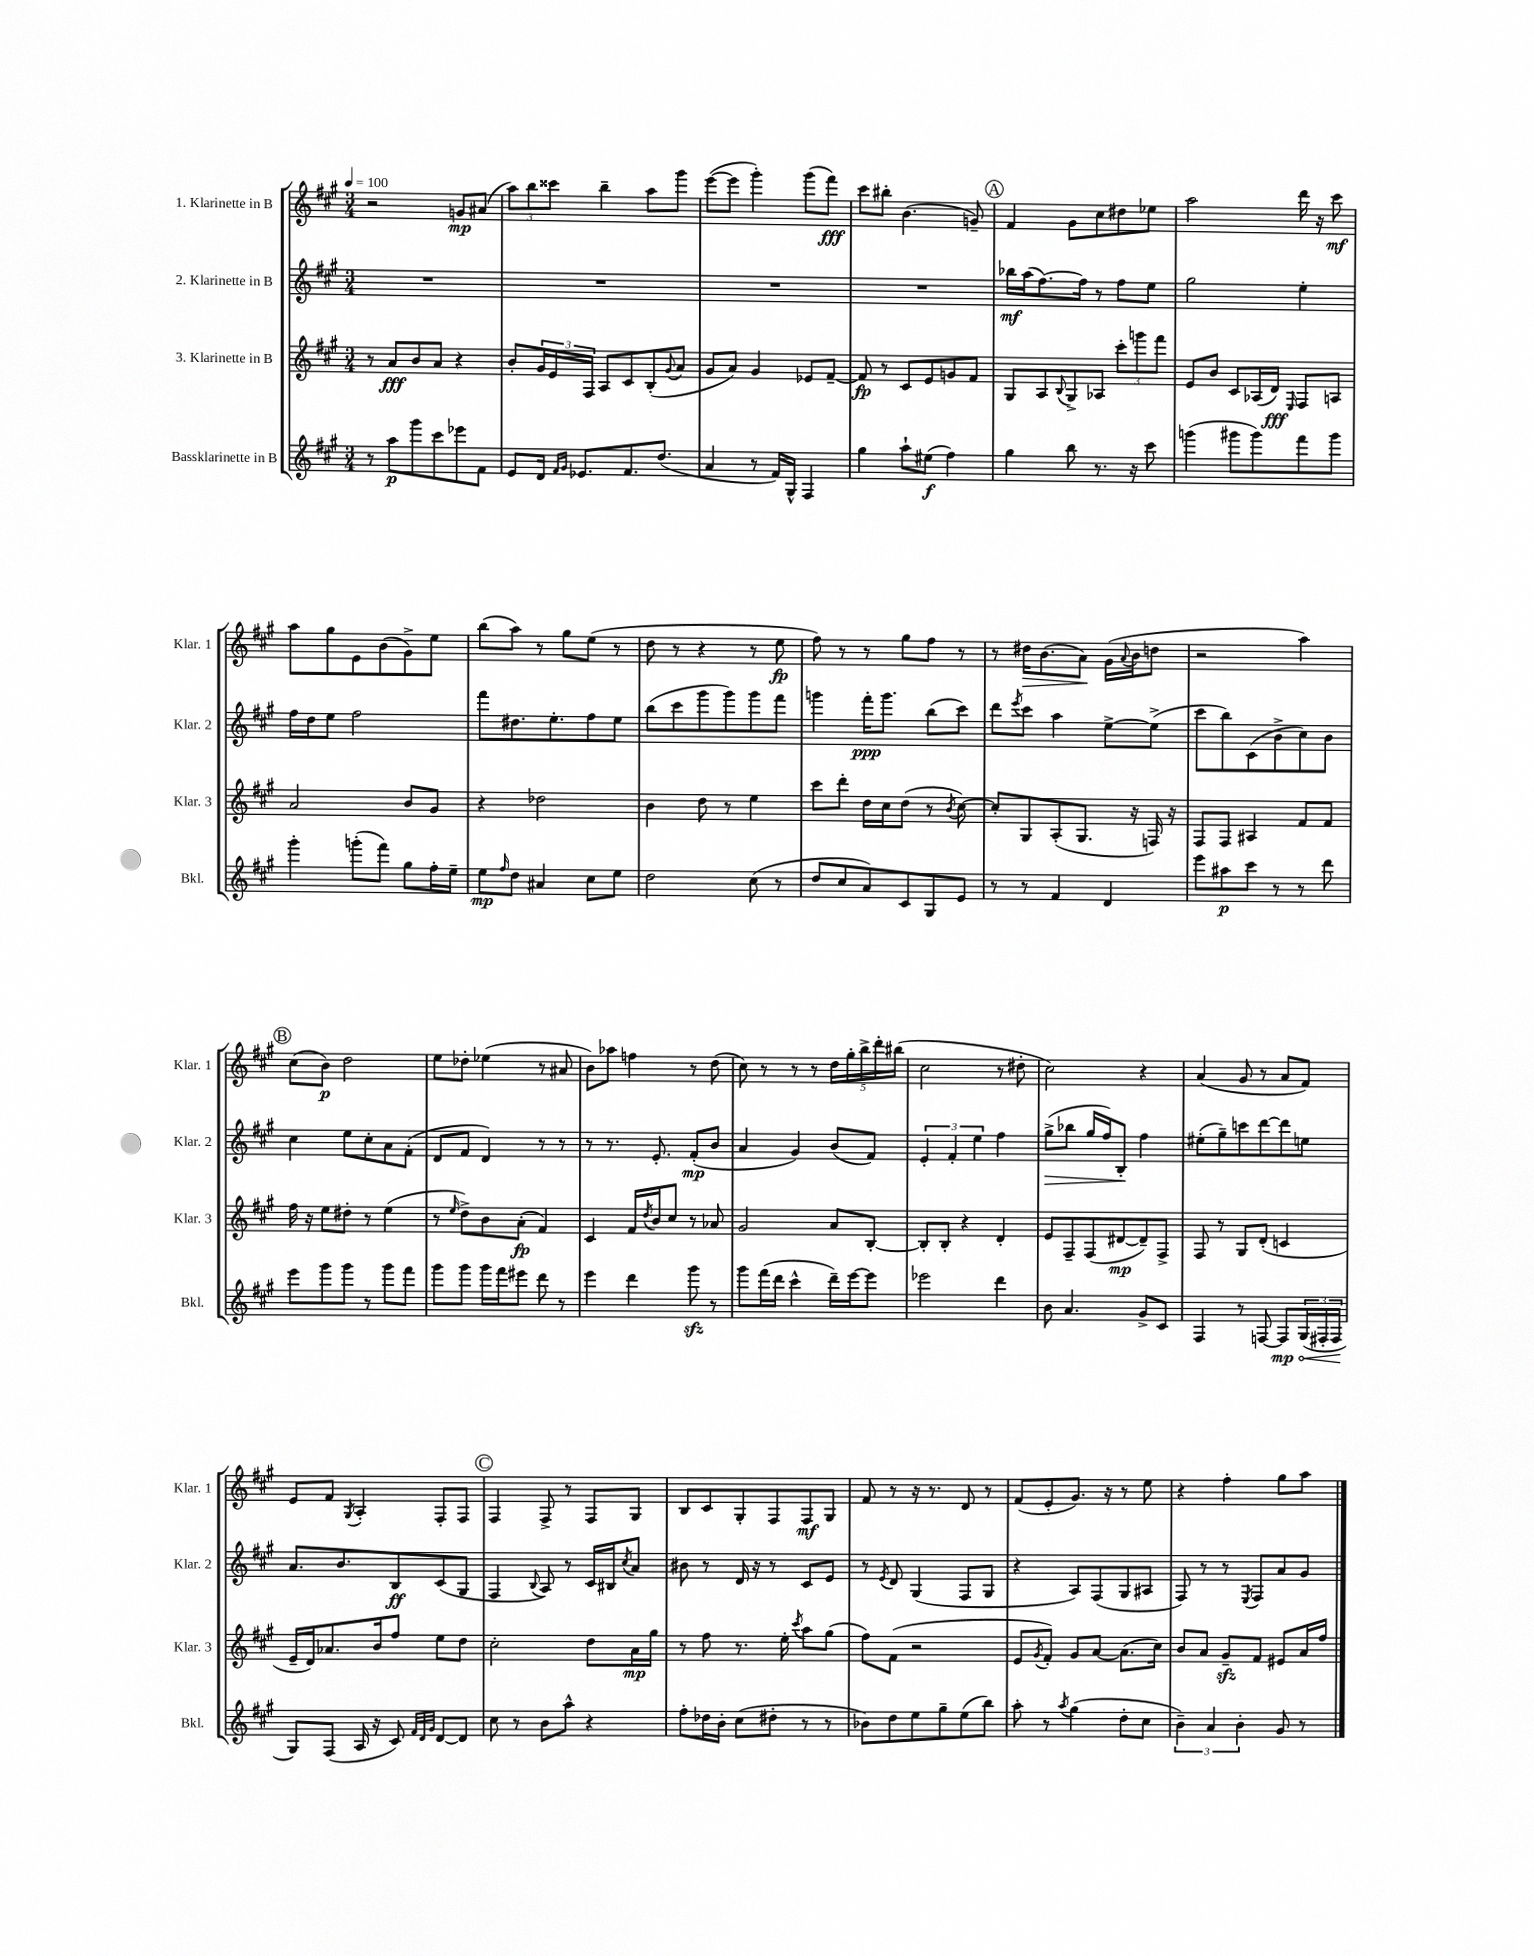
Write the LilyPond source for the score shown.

<<
\new StaffGroup <<
\new Staff = "s0" \with { instrumentName = "1. Klarinette in B" shortInstrumentName = "Klar. 1" } {
    \clef treble \key a \major \numericTimeSignature \time 3/4 \tempo 4 = 100
    r2 g'8\mp ais'8( |
    \tuplet 3/2 { a''8) b''8 cisis'''8 } b''4-- a''8 gis'''8 |
    e'''8~( e'''8 gis'''4-.) gis'''8( fis'''8\fff) |
    cis'''8 bis''8-. b'4.( g'8--) |
    \mark \markup { \circle "A" } fis'4 gis'8 cis''8 dis''8 ees''8 |
    a''2 d'''16 r16 cis'''8\mf |
    a''8 gis''8 e'8 b'8( gis'8->) e''8 |
    b''8( a''8) r8 gis''8 e''8( r8 |
    d''8 r8 r4 r8 e''8\fp |
    fis''8) r8 r8 gis''8 fis''8 r8 |
    r8 dis''16\> b'8.( a'8\!) gis'16( \appoggiatura { a'8 } b'16 d''8 |
    r2 a''4) |
    \mark \markup { \circle "B" } cis''8( b'8\p) d''2 |
    e''8 des''8-. ees''4( r8 ais'8 |
    b'8) aes''8 f''4 r8 d''8( |
    cis''8) r8 r8 r8 \tuplet 5/4 { d''16 gis''16-. b''16-> d'''16-. bis''16( } |
    cis''2 r8 dis''8-. |
    cis''2) r4 |
    a'4( gis'8 r8 a'8 fis'8) |
    e'8 fis'8 \acciaccatura { gis8 } a4-. fis8-. fis8 |
    \mark \markup { \circle "C" } fis4 fis8-> r8 fis8 gis8 |
    b8 cis'8 gis8-. fis8 fis8\mf gis8 |
    fis'8 r8 r16 r8. d'8 r8 |
    fis'8( e'8-. gis'8.) r16 r8 e''8 |
    r4 fis''4-. gis''8 a''8 \bar "|." |
}
\new Staff = "s1" \with { instrumentName = "2. Klarinette in B" shortInstrumentName = "Klar. 2" } {
    \clef treble \key a \major \numericTimeSignature \time 3/4
    R2. |
    R2. |
    R2. |
    R2. |
    \mark \markup { \circle "A" } bes''16\mf a''16( fis''8.~) fis''16 r8 fis''8 e''8 |
    gis''2 e''4-. |
    fis''16 d''16 e''8 fis''2 |
    fis'''8 dis''8. e''8.-. fis''8 e''8 |
    b''8( cis'''8 gis'''8 gis'''8) gis'''8 fis'''8 |
    g'''4 fis'''16-.\ppp g'''8. b''8( cis'''8) |
    d'''8 \acciaccatura { e'''8 } cis'''8 a''4 e''8~-> e''8->( |
    cis'''8 b''8) cis'8( b'8-> cis''8) b'8 |
    \mark \markup { \circle "B" } cis''4 e''8 cis''8-. a'8 fis'8-.( |
    d'8 fis'8 d'4) r8 r8 |
    r8 r8. e'8.-. fis'8-.\mp( b'8 |
    a'4 gis'4) b'8( fis'8) |
    \tuplet 3/2 { e'4-. fis'4-. e''4 } fis''4 |
    gis''8->\>( bes''8 gis''16 fis''16) b8-.\! fis''4 |
    eis''8-.( gis''8--) c'''8 d'''8~ d'''8 e''8 |
    a'8. b'8. b8\ff cis'8( gis8 |
    \mark \markup { \circle "C" } fis4 \appoggiatura { b8 } a8) r8 cis'16 bis16 \acciaccatura { cis''8 } a'8 |
    bis'8 r8 d'16 r16 r8 cis'8 e'8 |
    r8 \acciaccatura { e'8 } d'8 gis4( fis8 gis8 |
    r4 a8) fis8( gis8 ais8 |
    fis8) r8 r8 \acciaccatura { e8 } fis8 a'8 gis'8 \bar "|." |
}
\new Staff = "s2" \with { instrumentName = "3. Klarinette in B" shortInstrumentName = "Klar. 3" } {
    \clef treble \key a \major \numericTimeSignature \time 3/4
    r8 a'8\fff b'8 a'8 r4 |
    b'8-. \tuplet 3/2 { gis'16 e'16 fis16 } a8 cis'8 b8-.( \appoggiatura { gis'8 } a'8 |
    gis'8 a'8) gis'4 ees'8 fis'8~-- |
    fis'8\fp r8 cis'8 e'8 g'8 fis'8 |
    \mark \markup { \circle "A" } gis8 a8 \appoggiatura { b8 } gis8-> aes8 \tuplet 3/2 { cis'''8-. g'''8 fis'''8 } |
    e'8 b'8 cis'8 aes16( d'16\fff) \grace { e16 } fis8 a8 |
    a'2 b'8 gis'8 |
    r4 des''2 |
    b'4 d''8 r8 e''4 |
    cis'''8 d'''8-. d''16 cis''16 d''8( r8 \acciaccatura { b'8 } cis''8~) |
    cis''8-. gis8 a8-.( gis8. r16 f16) r16 |
    fis8 fis8 ais4 fis'8 fis'8 |
    \mark \markup { \circle "B" } fis''16 r16 e''8 dis''8-. r8 e''4( |
    r8 \grace { e''16 } d''8->) b'8 a'8-.\fp( fis'4) |
    cis'4 fis'16 \acciaccatura { d''8 } b'16 cis''8 r8 aes'8 |
    gis'2 a'8 b8~-. |
    b8-. b8-. r4 d'4-. |
    e'8 fis8-- fis8( dis'8~\mp dis'8--) fis8-> |
    fis8 r8 gis8 d'8-.( c'4 |
    e'16-- d'16) aes'8. b'16 fis''8 e''8 d''8 |
    \mark \markup { \circle "C" } cis''2-. d''8 a'16\mp gis''16 |
    r8 fis''8 r8. e''16-. \acciaccatura { cis'''8 } a''8 gis''8( |
    fis''8) fis'8( r2 |
    e'8 \acciaccatura { gis'8 } fis'8-.) gis'8 a'8~ a'8.( cis''16) |
    b'8 a'8 gis'8--\sfz fis'8 eis'8 a'16 fis''16 \bar "|." |
}
\new Staff = "s3" \with { instrumentName = "Bassklarinette in B" shortInstrumentName = "Bkl." } {
    \clef treble \key a \major \numericTimeSignature \time 3/4
    r8 a''8\p gis'''8 cis'''8 ees'''8 fis'8 |
    e'8 d'16 \grace { fis'16 gis'16 } ees'8. fis'8. d''8.( |
    a'4 r8 fis'16) gis16-^ fis4 |
    gis''4 a''8-! eis''8\f( fis''4) |
    \mark \markup { \circle "A" } gis''4 b''8 r8. r16 cis'''8 |
    g'''4( gis'''8 gis'''8) fis'''8 gis'''8 |
    gis'''4-. g'''8-.( fis'''8) gis''8 fis''16-. e''16-- |
    e''8\mp \grace { fis''16 } d''8 ais'4 cis''8 e''8 |
    d''2 cis''8( r8 |
    d''8 cis''8 a'8) cis'8 gis8 e'8 |
    r8 r8 fis'4 d'4 |
    e'''8 ais''8\p cis'''8 r8 r8 d'''8 |
    \mark \markup { \circle "B" } e'''8 gis'''8 gis'''8 r8 gis'''8 fis'''8 |
    gis'''8 gis'''8 gis'''16 fis'''16 eis'''8 d'''8 r8 |
    e'''4 d'''4 gis'''8\sfz r8 |
    gis'''8 fis'''16( d'''16 cis'''4-^ d'''16--) e'''16~ e'''8 |
    ees'''2 d'''4 |
    b'8 a'4. gis'8-> cis'8 |
    fis4 r8 f8~ \once \override Hairpin.circled-tip = ##t f8\mp\< \tuplet 3/2 { gis16( fis16-. fis16\! } |
    gis8) fis8( a16 r16 cis'8) \grace { fis'32 d'32 gis'32 } d'8~ d'8 |
    \mark \markup { \circle "C" } cis''8 r8 b'8 a''8-^ r4 |
    fis''8-. des''16 b'16-. cis''8( dis''8-. r8 r8 |
    bes'8) d''8 e''8 gis''8-- e''8( b''8) |
    a''8-. r8 \acciaccatura { a''8 } gis''4( d''8-. cis''8 |
    \tuplet 3/2 { b'4--) a'4 b'4-. } gis'8 r8 \bar "|." |
}
>>
>>
\layout { \context { \Score \remove "Bar_number_engraver" } }
